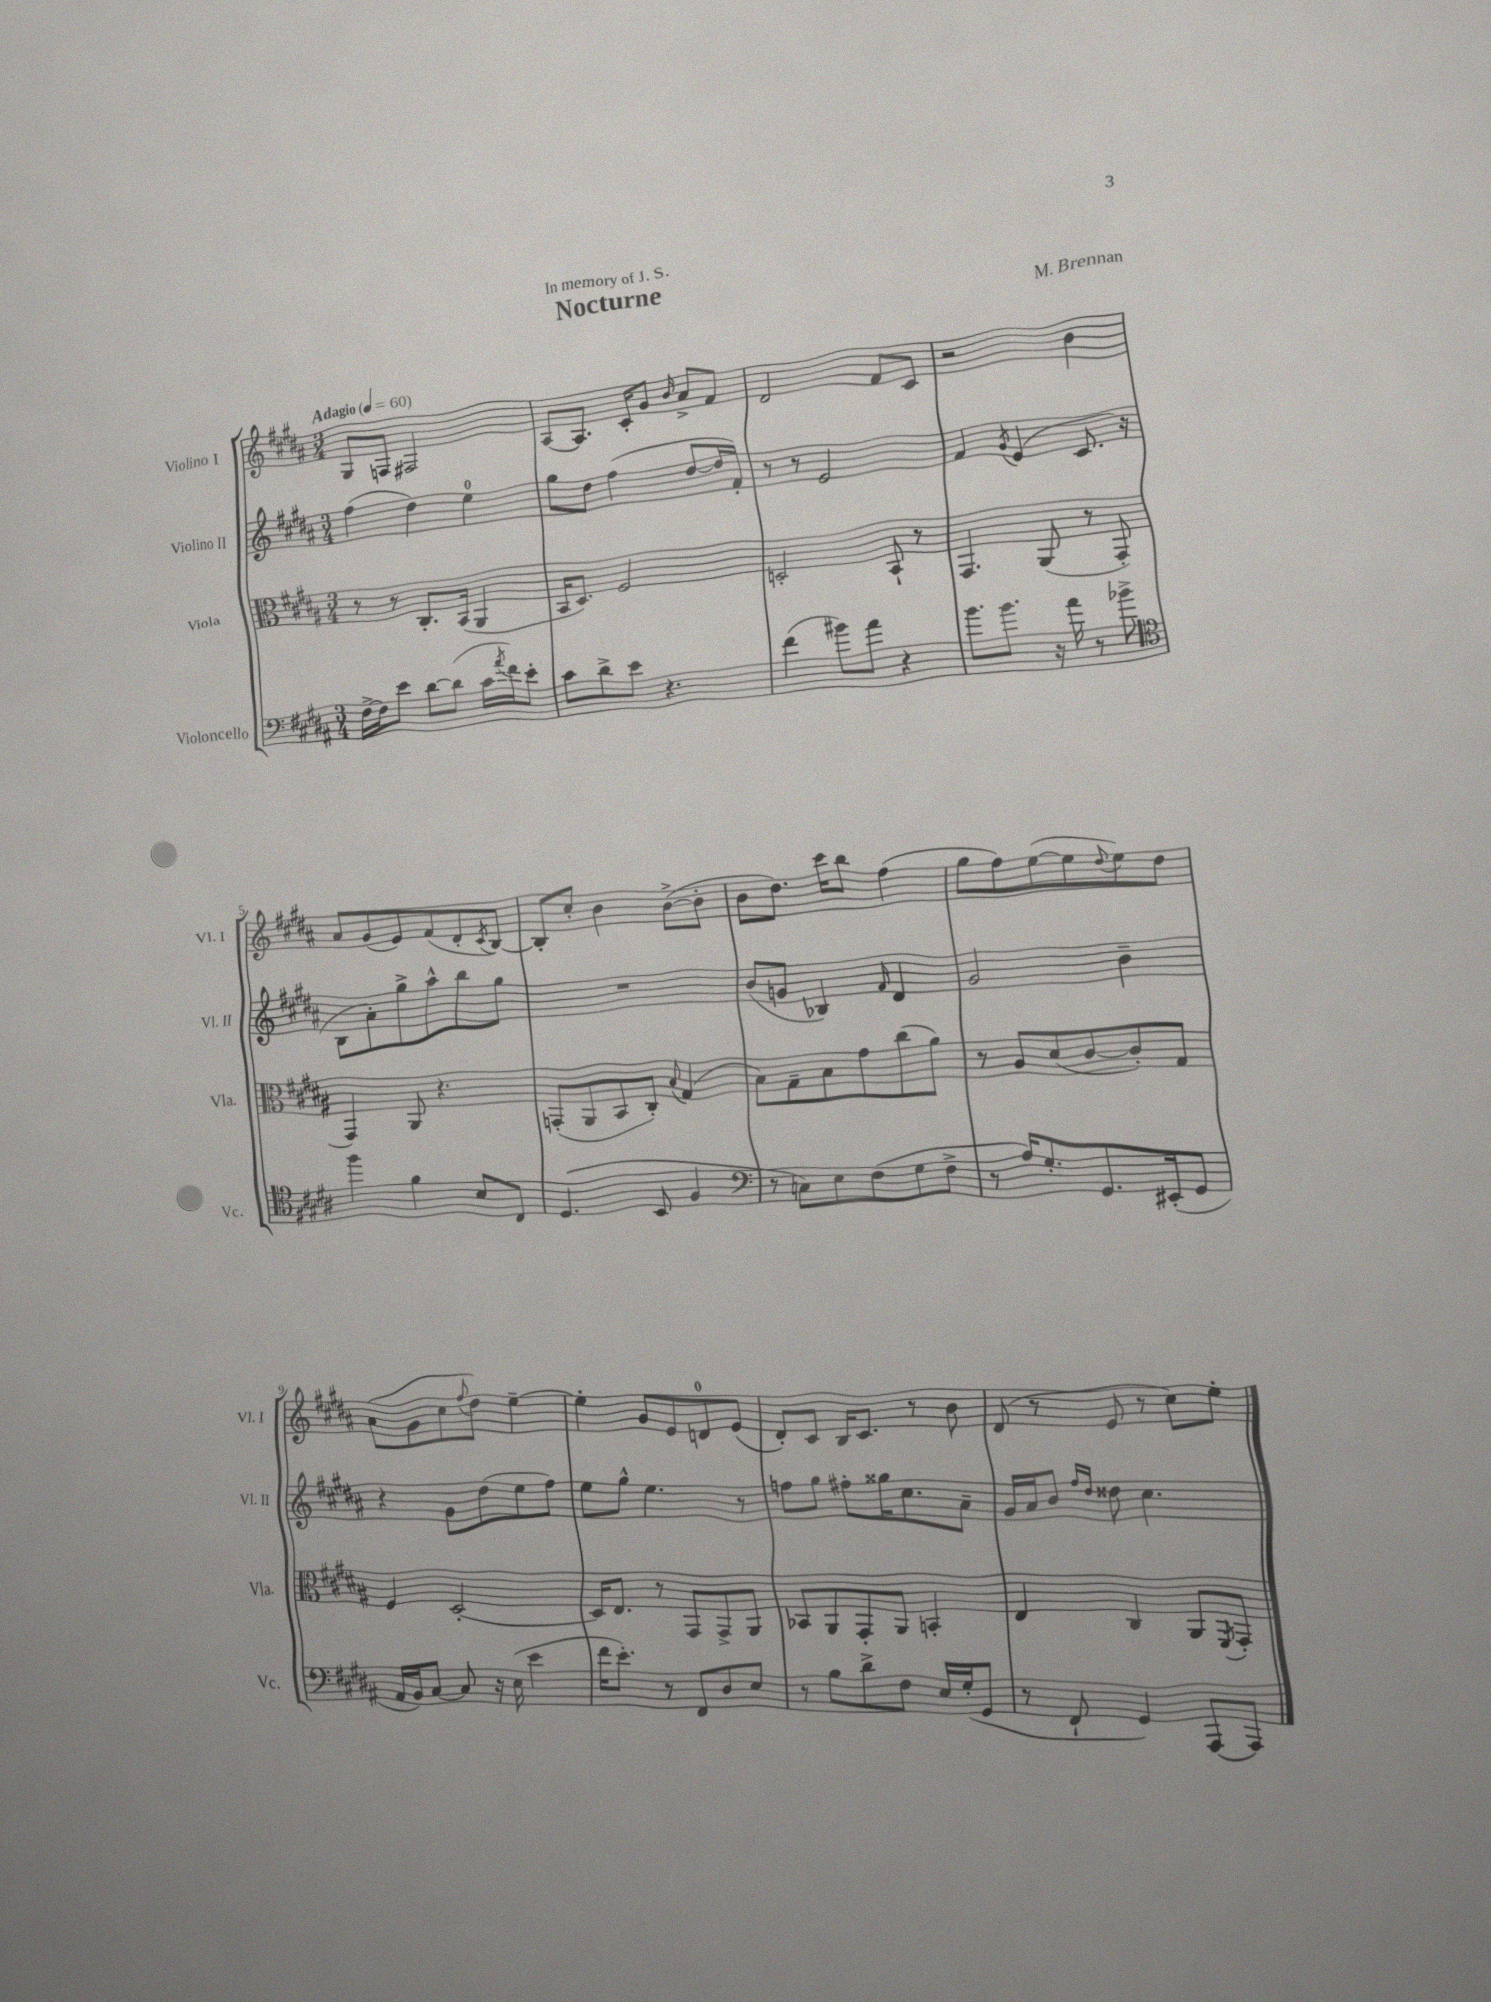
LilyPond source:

\header { title = "Nocturne" composer = "M. Brennan" dedication = "In memory of J. S." }
<<
\new StaffGroup <<
\new Staff = "s0" \with { instrumentName = "Violino I" shortInstrumentName = "Vl. I" } {
    \clef treble \key b \major \numericTimeSignature \time 3/4 \tempo "Adagio" 4 = 60
    gis8 f8 fis2 |
    ais8~ ais8. cis'16-. gis'8 \grace { b'16 } ais'8-> fis'8 |
    dis'2 fis'8 cis'8 |
    r2 b'4 |
    ais'8 gis'8( e'8) fis'8( dis'8-. \acciaccatura { cis'8 } b8~) |
    b8-. cis''8-. b'4 b'8~->( b'8-. |
    b'8 dis''8.) cis'''16 b''8 fis''4( |
    gis''8 fis''8) e''8~( e''8 \appoggiatura { dis''8 } e''8) dis''8 |
    ais'8( gis'8 cis''8 \appoggiatura { fis''8 } dis''8) e''4~-- |
    e''4-. gis'8 e'8 d'8-0 e'8( |
    dis'8-.) cis'8 b16 cis'8. r8 b'8 |
    dis'8( r8 e'8 r8 cis''8) e''8-. \bar "|." |
}
\new Staff = "s1" \with { instrumentName = "Violino II" shortInstrumentName = "Vl. II" } {
    \clef treble \key b \major \numericTimeSignature \time 3/4
    fis''4( dis''4) e''4-0 |
    gis''8 dis''8 fis''4( dis''8~ dis''16 fis'16-.) |
    r8 r8 e'2 |
    fis'4 \acciaccatura { gis'8 } e'4( cis'8. r16 |
    b8 ais'8-.) gis''8-> ais''8-^ b''8 gis''8 |
    R2. |
    b'8( g'8 bes4) \grace { fis'16 } dis'4 |
    gis'2 b'4-- |
    r4 gis'8 dis''8( e''8 fis''8) |
    e''8 gis''8-^ e''4. r8 |
    f''8 gis''8 fis''8-. gisis''16 cis''8. ais'8-- |
    gis'16 ais'16 b'8 \grace { fis''16 dis''16 } disis''8 cis''4. \bar "|." |
}
\new Staff = "s2" \with { instrumentName = "Viola" shortInstrumentName = "Vla." } {
    \clef alto \key b \major \numericTimeSignature \time 3/4
    r8 r8 cis8.-. b,16( ais,4 |
    b,16 dis8.) fis2 |
    d2-. b,8-! r8 |
    gis,4. ais,8( r8 gis,8-. |
    gis,4) ais,8 r4. |
    g,8-.( ais,8 b,8 cis8-.) \appoggiatura { b8 } gis4( |
    b8) gis8-- b8 gis'8 cis''8( ais'8) |
    r8 ais8 dis'8( cis'8~ cis'8-.) gis8 |
    fis4 dis2~-. |
    dis16 e8. r8 gis,8 gis,8-> ais,8 |
    bes,8 ais,8 gis,8-. ais,8 b,4-. |
    e4 cis4 ais,8 \acciaccatura { fis,8 } gis,8-. \bar "|." |
}
\new Staff = "s3" \with { instrumentName = "Violoncello" shortInstrumentName = "Vc." } {
    \clef bass \key b \major \numericTimeSignature \time 3/4
    fis16~-> fis16 e'8 dis'8~ dis'8( cis'16 \acciaccatura { ais'8 } fis'16) e'8-. |
    cis'8 dis'8-> e'8 r4. |
    fis'4( bis'8) ais'8 r4 |
    b'8. b'8. r16 ais'16 r8 bes'8-> |
    \clef tenor fis''4 fis'4 b8 cis8 |
    dis4.( b,8 fis4 |
    \clef bass r8 c8) e8 fis8( gis8 fis8-> |
    r8 ais16) gis8.-. gis,8. eis,16-.( gis,8 |
    ais,16 b,16) cis8~ cis8 r16 e16( e'4 |
    fis'16 e'8.-.) r8 fis,8 dis8 e8 |
    r8 b8 dis'8-> fis8 e16 gis16-.( gis,8 |
    r8 fis,8-! gis,4) ais,,8~ ais,,8 \bar "|." |
}
>>
>>
